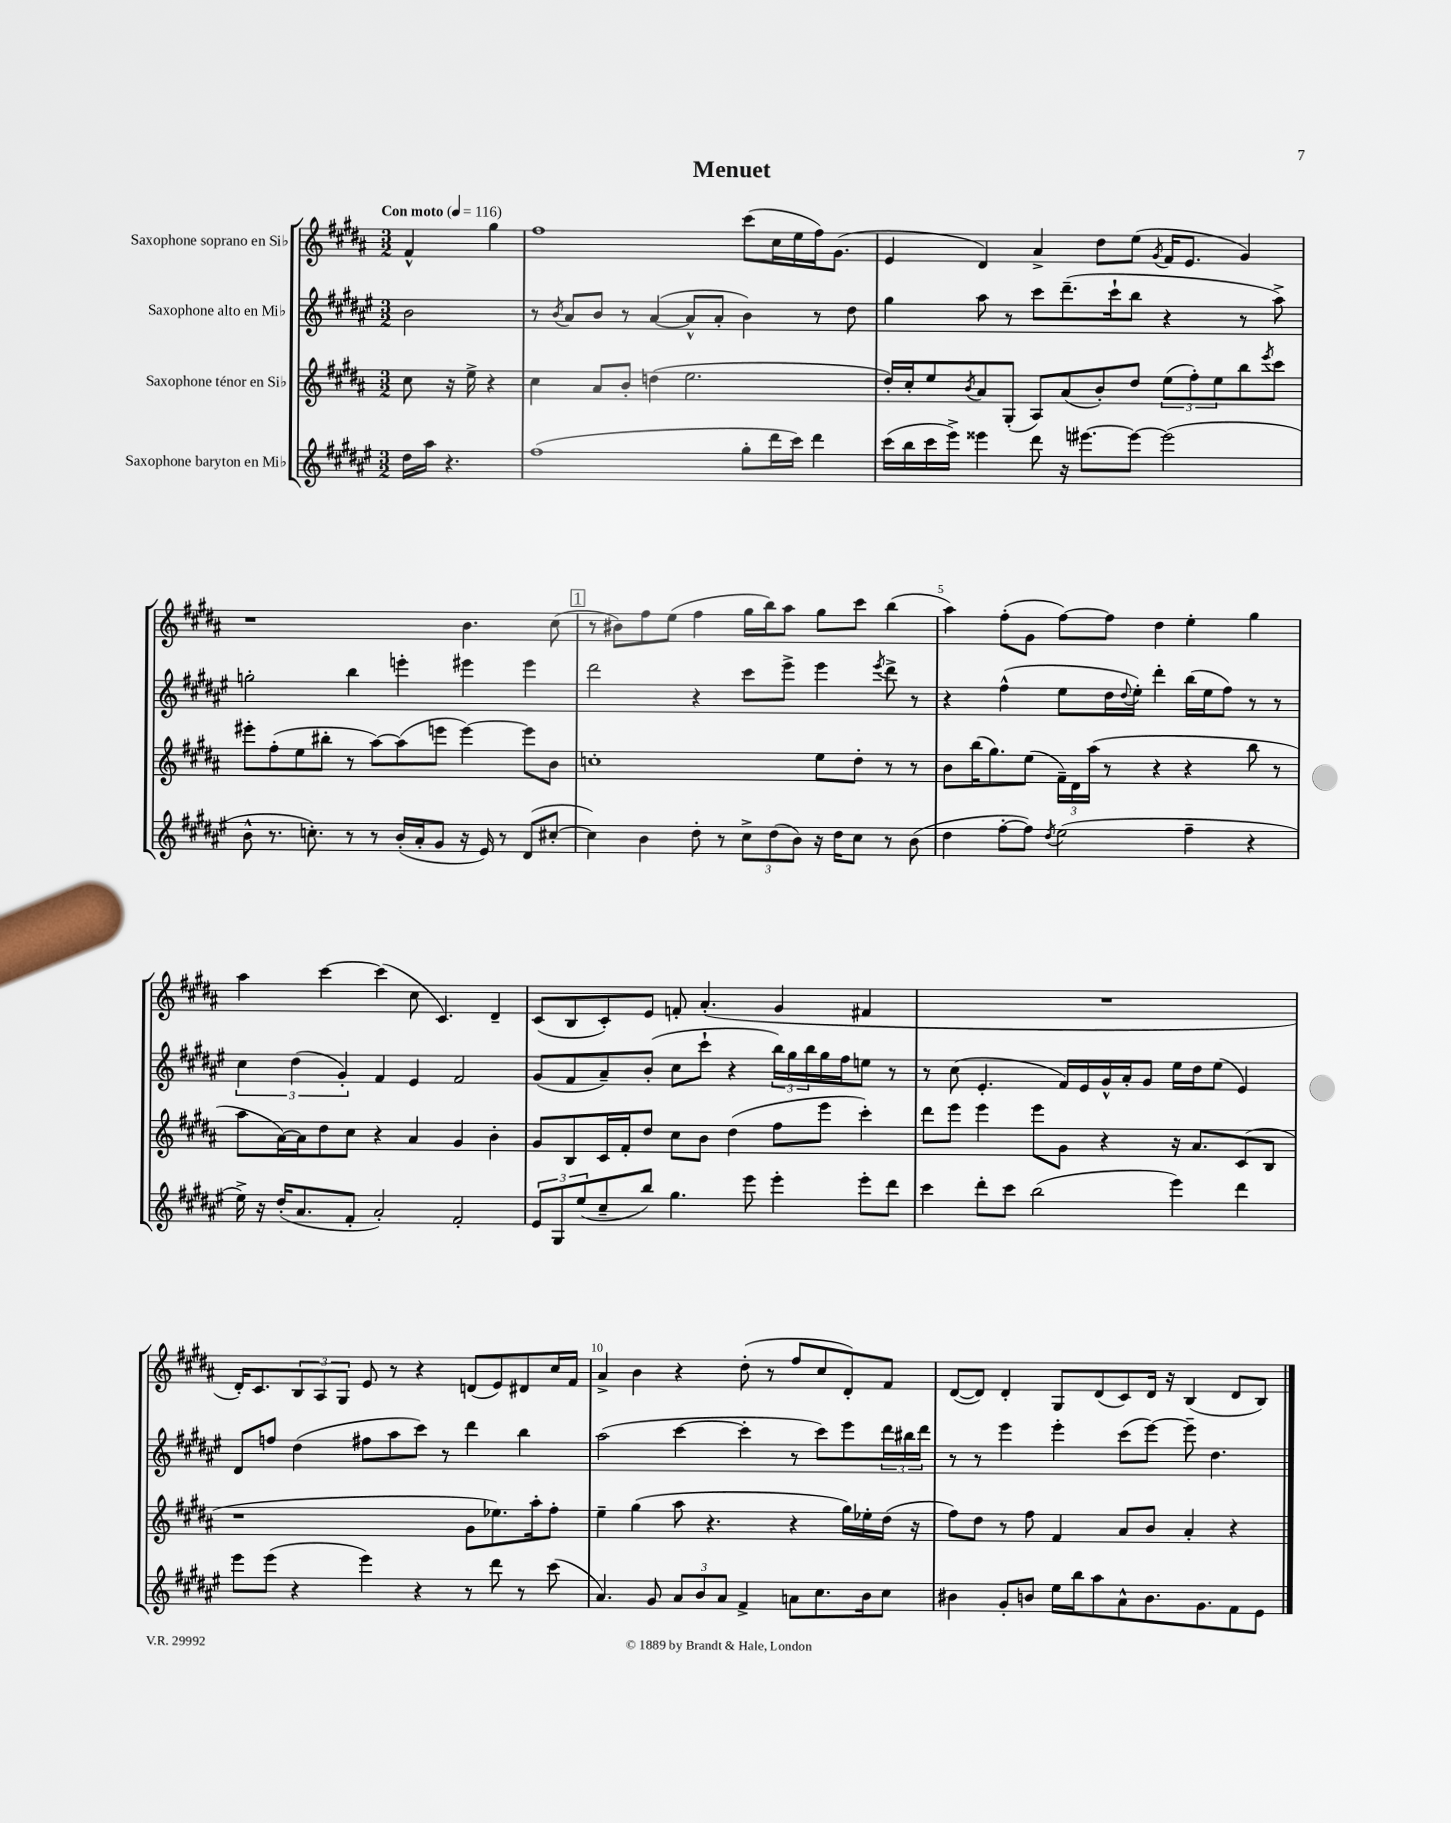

**kern	**kern	**kern	**kern
*staff4	*staff3	*staff2	*staff1
*clefG2	*clefG2	*clefG2	*clefG2
*k[f#c#g#d#a#e#]	*k[f#c#g#d#a#]	*k[f#c#g#d#a#e#]	*k[f#c#g#d#a#]
*M3/2	*M3/2	*M3/2	*M3/2
*MM116	*MM116	*MM116	*MM116
16dd#	8cc#	2b	4f#^^
16aa#	.	.	.
4.r	16r	.	.
.	16ee^	.	.
.	4r	.	4gg#
=	=	=	=
(1ff#	4cc#	8r	1ff#
.	.	8qb	.
.	.	8a#	.
.	8a#	8b	.
.	8b'	8r	.
.	(4dd	([4a#	.
.	2.ee	8a#^^]	.
.	.	8a#'	.
8gg#'	.	4b)	(8ccc#
16ddd#	.	.	16cc#
16ccc#)	.	.	16ee
4ddd#	.	8r	16ff#)
.	.	.	(8.g#
.	.	8dd#	.
=	=	=	=
(16ccc#	16dd#')	4gg#	4e
16bb	16cc#'	.	.
16ccc#	8ee	.	.
16eee#^)	.	.	.
.	8qb	.	.
4eee##	8a#	8aa#	4d#)
.	(8G#'	8r	.
8ddd#	8A#)	8ccc#	4a#^
16r	(8a#	(8.ddd#~	.
[8.eee#	.	.	.
.	8b')	.	8dd#
.	.	16ccc#`	.
8eee#_	8dd#	8bb	(8ee
.	.	.	8qg#
(2eee#]	(12ee	4r	16f#
.	.	.	8.e
.	12ff#')	.	.
.	12ee	.	.
.	8bb	8r	4g#)
.	8qeee	.	.
.	8ccc#	8aa#^)	.
=	=	=	=
8b^^	8eee#'	2gg'	1r
8.r	(8ff#'	.	.
.	8ee	.	.
8.cc')	.	.	.
.	8bb#'	.	.
8r	8r	4bb	.
8r	[8aa#)	.	.
(16b'	(8aa#]	4eee'	.
16a#'	.	.	.
8g#	8eee	.	.
16r	[4eee)	4eee#	4.b
16e#)	.	.	.
8r	.	.	.
(8d#	8eee]	4eee#	.
[8cc#'	8b	.	(8cc#
=	=	=	=
4cc#])	1cc'	2ddd#	8r
.	.	.	8b#)
4b	.	.	8ff#
.	.	.	(8ee
8dd#'	.	4r	4ff#
8r	.	.	.
12cc#^	.	8ccc#	16gg#
.	.	.	16bb)
(12dd#	.	.	.
.	.	8eee#^	8aa#
12b)	.	.	.
16r	8ee	4eee#	8gg#
16dd#	.	.	.
8cc#	8dd#'	.	8ccc#
.	.	8qeee#	.
8r	8r	8ddd#^	(4bb
(8b	8r	8r	.
=	=	=	=
4dd#	8b	4r	4aa#)
.	(16bb	.	.
.	8.gg#)	.	.
[8ff#'	.	(4ff#^^	(8ff#'
8ff#])	(8ee	.	8g#
8qdd#	.	.	.
(2ee#	24f#~)	8ee#	[8ff#)
.	24d#	.	.
.	(24aa#	.	.
.	8r	16dd#	8ff#]
.	.	8qqdd#	.
.	.	16ee#')	.
.	4r	4ddd#'	4dd#
4ff#~	4r	(16bb	4ee'
.	.	16ee#	.
.	.	8ff#)	.
4r	8bb	8r	4gg#
.	8r	8r	.
=	=	=	=
16ee#^)	8aa#	6cc#	4aa#
16r	.	.	.
(16dd#'	[16a#)	.	.
.	.	(6dd#	.
8.a#	16a#]	.	.
.	8dd#	.	[4ccc#
.	.	6g#')	.
8f#'	8cc#	.	.
2a#')	4r	4f#	(4ccc#]
.	4a#	4e#	8cc#
.	.	.	4.c#)
2f#'	4g#	2f#	.
.	4b'	.	4d#~
=	=	=	=
12e#	8g#	(8g#	(8c#
12G#	.	.	.
.	8B	8f#	8B
(12ee#	.	.	.
8cc#~	16c#	8a#~)	8c#')
.	16f#'	.	.
8bb)	8dd#	(8b'	8e
4.gg#	8cc#	8cc#	8f'
.	8b	8ccc#`	(4.a#'
.	(4dd#	4r	.
8eee#	.	.	.
4eee#'	8ff#	24bb)	4g#
.	.	24gg#	.
.	.	24bb	.
.	8eee	16gg#	.
.	.	16ff#	.
8eee#'	4ccc#')	8ee	4f#
8ddd#	.	8r	.
=	=	=	=
4ccc#	8ddd#	8r	1.r
.	8eee	(8cc#	.
8ddd#'	4eee	4.e#'	.
8ccc#	.	.	.
(2bb	8eee	.	.
.	8g#	16f#)	.
.	.	16e#	.
.	4r	16g#^^	.
.	.	16a#'	.
.	.	8g#	.
4eee#)	16r	16ee#	.
.	8.a#	16dd#	.
.	.	(8ee#	.
4ddd#	(8c#	4e#)	.
.	8B	.	.
=	=	=	=
8eee#	1r	8d#	16d#')
.	.	.	8.c#
(8eee#	.	8ff	.
4r	.	(4dd#	12B
.	.	.	12A#
.	.	.	12G#
4eee#)	.	8ff#	8e
.	.	8aa#	8r
4r	.	8ccc#)	4r
.	.	8r	.
8r	8g#	4ddd#	(8d
8ddd#	8.ee-)	.	8e)
8r	.	4bb	8d#
.	16aa#'	.	.
(8ccc#	8ff#'	.	16cc#
.	.	.	16f#
=	=	=	=
4.a#)	4ee~	(2aa#	4a#^
.	(4gg#	.	4b
8g#	.	.	.
12a#	8aa#	[4ccc#	4r
12b	.	.	.
.	4.r	.	.
12a#	.	.	.
4f#^	.	4ccc#']	(8dd#'
.	.	.	8r
8a	4r	8r	8ff#
8.cc#	.	8ccc#)	8cc#
.	16gg#)	8eee#	8d#')
16b	16ee-'	.	.
8cc#	(16dd#	24ddd#	8f#
.	.	24bb#	.
.	16r	.	.
.	.	24ddd#	.
=	=	=	=
4b#	8ff#)	8r	([8d#
.	8dd#	8r	8d#])
8g#'	8r	4eee#	4d#'
8b	8ff#	.	.
16ee#	4f#	4eee#'	8G#
16bb	.	.	.
8aa#	.	.	(8d#
8a#^^	8a#	(8ccc#	8c#)
8.b	8b	[8eee#)	16d#
.	.	.	16r
.	4a#'	8eee#~]	(4B
8.g#	.	.	.
.	.	4.dd#	.
8f#	4r	.	8d#
8e#	.	.	8B)
==	==	==	==
*-	*-	*-	*-
